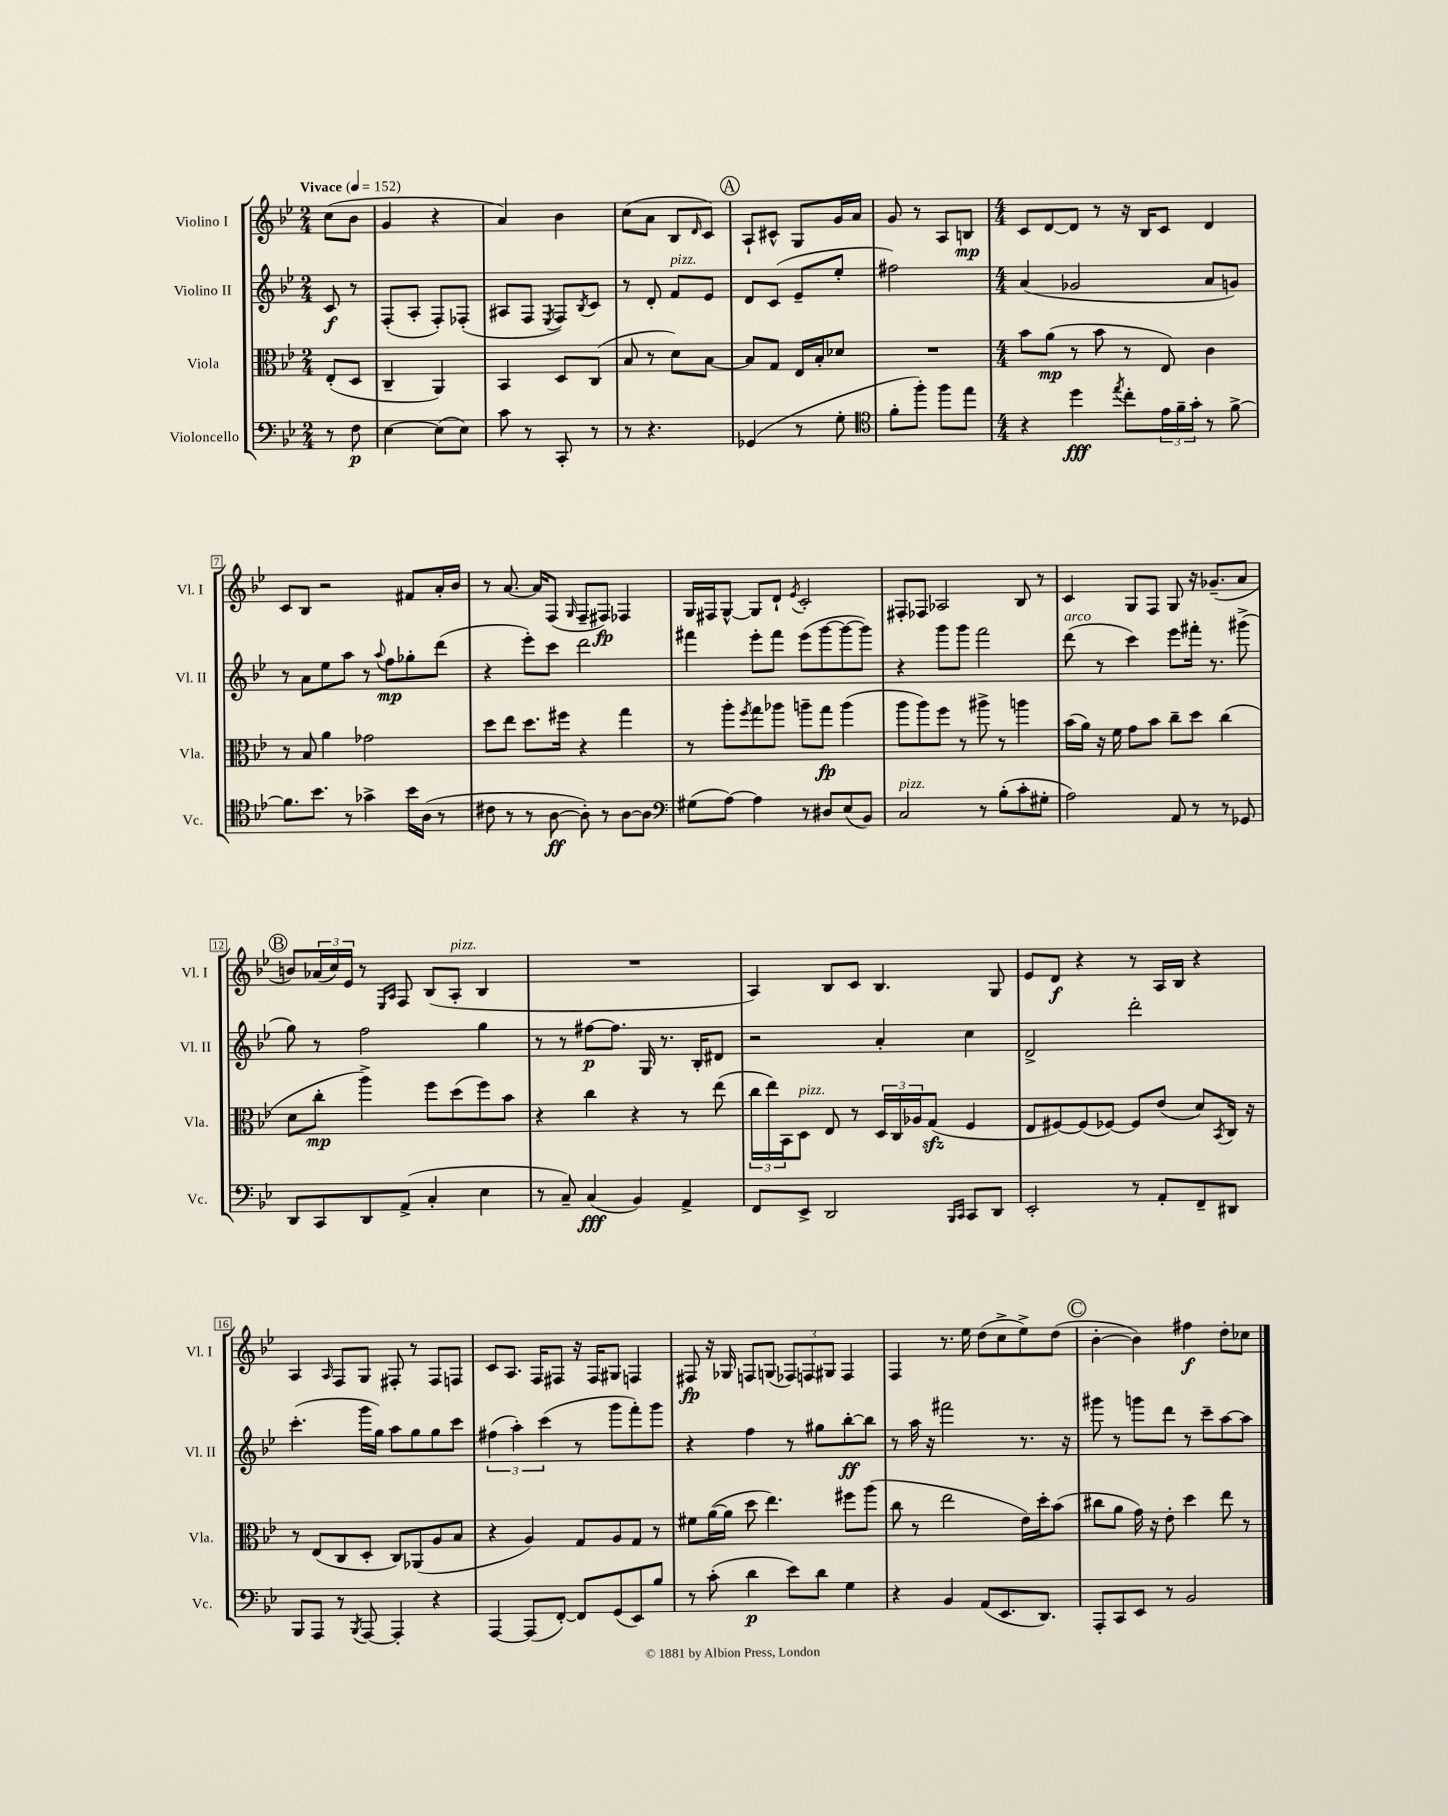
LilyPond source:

<<
\new StaffGroup <<
\new Staff = "s0" \with { instrumentName = "Violino I" shortInstrumentName = "Vl. I" } {
    \clef treble \key bes \major \numericTimeSignature \time 2/4 \partial 4 \tempo "Vivace" 4 = 152
    c''8( bes'8 |
    g'4 r4 |
    a'4) bes'4 |
    c''8( a'8 bes8 \grace { d'16 } c'8) |
    \mark \markup { \circle "A" } a8-! cis'8-^ g8 g'16 a'16 |
    g'8 r8 a8 b8\mp |
    \numericTimeSignature \time 4/4 c'8 d'8~ d'8 r8 r16 bes16 c'8 d'4 |
    c'8 bes8 r2 fis'8 a'16-. bes'16 |
    r8 a'8.~ a'16 f8( \grace { g16 } f8-- fis8\fp) fes4 |
    g16 fis16 g8~-^ g8 d'8-! \acciaccatura { ees'8 } c'2-. |
    fis8-. fes8 aes2 bes8 r8 |
    c'4 g8 f8 g8 r16 ges'8.--( a'8 |
    \mark \markup { \circle "B" } b'8) \tuplet 3/2 { aes'16( c''16) ees'16 } r8 \grace { ees16 a16 } f8 bes8( a8-.^\markup { \italic "pizz." } bes4 |
    R1 |
    a4) bes8 c'8 bes4. g8 |
    ees'8 d'8\f r4 r8 a16 bes16 r4 |
    a4 \grace { a16 } f8 g8 fis8-. r8 fis8 f8 |
    c'8 a8. f16 fis8 r16 fis16 gis8 f4 |
    fis8\fp r16 ges16 f8 g8( \tuplet 3/2 { fes8) f8 gis8 } f4 |
    f4 r8. ees''16 d''8( c''8-> ees''8->) d''8( |
    \mark \markup { \circle "C" } bes'4~-. bes'4) fis''4\f d''8-. ces''8 \bar "|." |
}
\new Staff = "s1" \with { instrumentName = "Violino II" shortInstrumentName = "Vl. II" } {
    \clef treble \key bes \major \numericTimeSignature \time 2/4 \partial 4
    c'8\f r8 |
    f8-.( a8-. f8-.) fes8-.( |
    ais8 f8 \acciaccatura { ees8 } f8) \acciaccatura { bes8 } c'8 |
    r8 d'8-. f'8^\markup { \italic "pizz." } ees'8 |
    \mark \markup { \circle "A" } d'8 c'8( ees'8-- ees''8-. |
    fis''2) |
    \numericTimeSignature \time 4/4 a'4( ges'2 a'8 g'8) |
    r8 a'8 ees''8 a''8 r8 \appoggiatura { a''8 } f''8\mp ges''8-. d'''8( |
    r4 ees'''8-.) c'''8 d'''2 |
    fis'''4 ees'''8-. fis'''8 ees'''8( g'''8~ g'''8~ g'''8) |
    r4 g'''8 g'''8 f'''2 |
    d'''8^\markup { \italic "arco" }( r8 c'''4) ees'''8 fis'''16-. r8. gis'''8->( |
    \mark \markup { \circle "B" } g''8) r8 f''2 g''4 |
    r8 r8 fis''8~\p fis''8. g16 r8. bes16-. dis'8 |
    r2 a'4-. c''4 |
    d'2-> d'''2-. |
    c'''4.-.( g'''16 g''16) a''8 g''8 g''8 c'''8 |
    \tuplet 3/2 { fis''4( a''4-.) c'''4( } r8 g'''8 f'''8-.) g'''8 |
    r4 f''4 r8 gis''8 bes''8~-.\ff bes''8 |
    r8 a''16 r16 fis'''2 r8. r16 |
    \mark \markup { \circle "C" } gis'''8 r8 g'''8 d'''8 r8 c'''8-- a''8~ a''8 \bar "|." |
}
\new Staff = "s2" \with { instrumentName = "Viola" shortInstrumentName = "Vla." } {
    \clef alto \key bes \major \numericTimeSignature \time 2/4 \partial 4
    ees8-.( d8 |
    c4-- a,4) |
    bes,4 d8 c8( |
    bes8 r8 d'8) bes8~ |
    \mark \markup { \circle "A" } bes8 g8 ees16 bes16-. des'8 |
    R2 |
    \numericTimeSignature \time 4/4 bes'8 a'8\mp( r8 bes'8 r8 ees8) c'4 |
    r8 bes8 a'4 ges'2 |
    d''8 ees''8 d''8. fis''16 r4 g''4 |
    r8 a''8-. \acciaccatura { f''8 } g''8 aes''8 a''8-- g''8\fp a''4( |
    a''8 a''8) f''8 r8 ais''8-> r8 a''4 |
    bes'16( a'16) r16 f'16 g'8 bes'8 c''8-- d''8 c''4( |
    \mark \markup { \circle "B" } d'8 c''8-.\mp a''4->) f''8 d''8( f''8) bes'8 |
    r4 c''4 r4 r8 ees''8( |
    \tuplet 3/2 { c''16 ees''16) bes,16 } d8^\markup { \italic "pizz." } ees8 r8 \tuplet 3/2 { d16 c16 aes16 } g8\sfz( f4 |
    ees8 fis8~) fis8( fes8~) fes8 ees'8( d'8) \acciaccatura { bes,8 } c16 r16 |
    r8 ees8( c8 d8-. c8) aes,8( a8 bes8 |
    r4 a4) g8 a8 g8 r8 |
    fis'8 a'16~( a'16 d''8 ees''4.) fis''8 a''8( |
    c''8 r8 ees''2 ees'16) d''16-. bes'8( |
    \mark \markup { \circle "C" } cis''8 a'8 g'16) r16 ees'8-. d''4 ees''8 r8 \bar "|." |
}
\new Staff = "s3" \with { instrumentName = "Violoncello" shortInstrumentName = "Vc." } {
    \clef bass \key bes \major \numericTimeSignature \time 2/4 \partial 4
    r8 f8\p |
    ees4~ ees8( ees8) |
    c'8 r8 c,8-. r8 |
    r8 r4. |
    \mark \markup { \circle "A" } ges,4( r8 g8-. |
    \clef tenor f'8-. f''8-.) f''8 ees''8 |
    \numericTimeSignature \time 4/4 r4 d''4\fff \acciaccatura { ees''8 } c''8-. \tuplet 3/2 { ees'16 f'16-- g'16-. } r8 f'8~-> |
    f'8. bes'8. r8 ges'4-> bes'16 a16( r8 |
    cis'8 r8 r8 a8~\ff a8-.) r8 a8~ a8 |
    \clef bass gis8( a8~) a4 r8 dis8 ees8( bes,8) |
    c2^\markup { \italic "pizz." } r8 bes8-.( c'8-. gis8-. |
    a2) a,8 r8 r8 ges,8 |
    \mark \markup { \circle "B" } d,8 c,8 d,8 a,8->( c4-. ees4 |
    r8 c8--) c4\fff( bes,4) a,4-> |
    f,8 ees,8-> d,2 \grace { bes,,16 c,16 } c,8 d,8 |
    ees,2-. r8 a,8-. f,8-- dis,8 |
    bes,,8 a,,8 r8 \acciaccatura { bes,,8 } a,,8~ a,,4-. r4 |
    a,,4~ a,,8( f,8~-.) f,8 g,8( ees,8) bes8 |
    r8 c'8-.( d'4\p ees'8) d'8 g4 |
    r4 bes,4 a,8( ees,8. d,8.) |
    \mark \markup { \circle "C" } a,,8-. c,8 ees,8 r8 bes,2 \bar "|." |
}
>>
>>
\layout { \context { \Score \override BarNumber.stencil = #(make-stencil-boxer 0.1 0.3 ly:text-interface::print) } }
